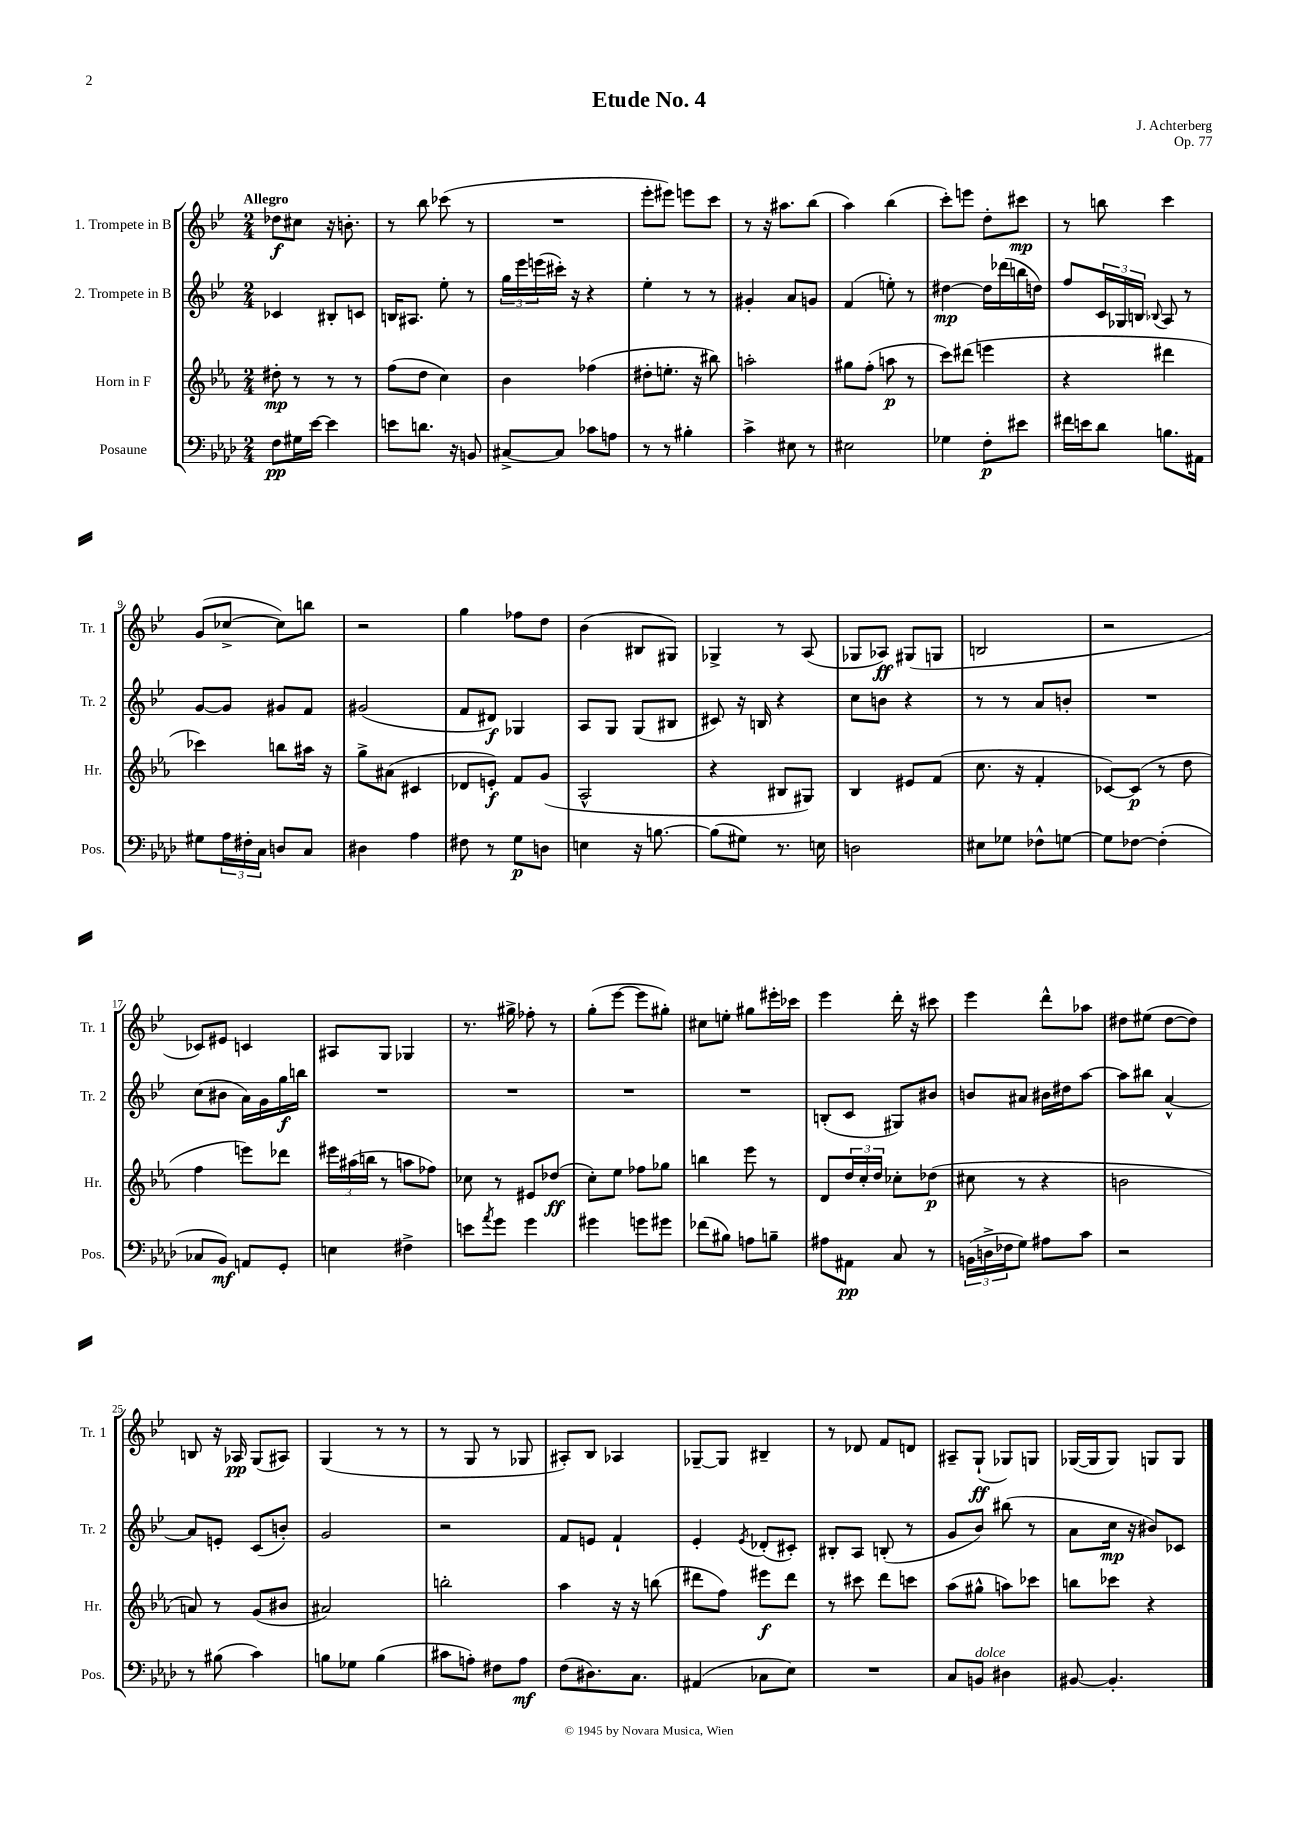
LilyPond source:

\header { title = "Etude No. 4" composer = "J. Achterberg" opus = "Op. 77" }
<<
\new StaffGroup <<
\new Staff = "s0" \with { instrumentName = "1. Trompete in B" shortInstrumentName = "Tr. 1" } {
    \clef treble \key bes \major \numericTimeSignature \time 2/4 \tempo "Allegro"
    des''8\f cis''8 r16 b'8.-. |
    r8 bes''8 ces'''8( r8 |
    R2 |
    ees'''8-. eis'''8) e'''8 c'''8 |
    r8 r16 ais''8. bes''8( |
    a''4) bes''4( |
    c'''8-.) e'''8 d''8-. cis'''8\mp |
    r8 b''8 c'''4 |
    g'8( ces''8~-> ces''8) b''8 |
    r2 |
    g''4 fes''8 d''8 |
    bes'4( bis8 gis8) |
    ges4-> r8 a8( |
    ges8 aes8\ff) gis8( g8 |
    b2 |
    r2 |
    ces'8) eis'8 c'4 |
    ais8 g8 ges4 |
    r8. gis''16-> fes''8-. r8 |
    g''8-.( ees'''8~ ees'''8 gis''8-.) |
    cis''8 e''8-. gis''8 eis'''16-. ces'''16 |
    ees'''4 d'''16-. r16 cis'''8 |
    ees'''4 d'''8-^ aes''8 |
    dis''8 eis''8( dis''8~ dis''8) |
    b8 r16 aes16\pp g8( ais8) |
    g4( r8 r8 |
    r8 g8 r8 ges8 |
    ais8-.) bes8 aes4 |
    ges8~-- ges8 bis4-- |
    r8 des'8 f'8 d'8 |
    ais8-- g8-!\ff( ges8) g8 |
    ges16~( ges16 ges8) g8 g8 \bar "|." |
}
\new Staff = "s1" \with { instrumentName = "2. Trompete in B" shortInstrumentName = "Tr. 2" } {
    \clef treble \key bes \major \numericTimeSignature \time 2/4
    ces'4 bis8-. c'8 |
    b16 ais8. ees''8-. r8 |
    \tuplet 3/2 { g''16 ees'''16 e'''16( } cis'''16-.) r16 r4 |
    ees''4-. r8 r8 |
    gis'4-. a'8 g'8 |
    f'4( e''8-.) r8 |
    dis''4~\mp dis''16 des'''16( b''16 d''16) |
    f''8 \tuplet 3/2 { c'16 ges16 b16 } \appoggiatura { bes8 } a8 r8 |
    g'8~ g'8 gis'8 f'8 |
    gis'2( |
    f'8 dis'8\f) ges4 |
    a8 g8 g8( bis8 |
    cis'8) r16 b16 r4 |
    c''8 b'8 r4 |
    r8 r8 a'8 b'8-. |
    R2 |
    c''8( bis'8 a'16) g'16 g''16\f b''16 |
    R2 |
    R2 |
    R2 |
    R2 |
    b8-.( c'8 gis8) bis'8 |
    b'8 ais'8 bis'16 dis''16 a''8~ |
    a''8 bis''8 a'4~-^ |
    a'8 e'8-. c'8( b'8-.) |
    g'2 |
    r2 |
    f'8 e'8 f'4-! |
    ees'4-. \acciaccatura { ees'8 } des'8-.( cis'8-.) |
    bis8-. a8 b8-.( r8 |
    g'8 bes'8) bis''8( r8 |
    a'8 c''16\mp r16 bis'8) ces'8 \bar "|." |
}
\new Staff = "s2" \with { instrumentName = "Horn in F" shortInstrumentName = "Hr." } {
    \clef treble \key ees \major \numericTimeSignature \time 2/4
    dis''8-.\mp r8 r8 r8 |
    f''8( d''8 c''4) |
    bes'4 fes''4( |
    dis''8-. e''8.-. r16 bis''8) |
    a''2-. |
    gis''8 f''8-.( a''8\p r8 |
    c'''8) dis'''8( e'''4 |
    r4 dis'''4 |
    ces'''4) b''8 ais''16 r16 |
    g''8-> ais'8( cis'4 |
    des'8 e'8-.\f) f'8 g'8( |
    aes2-^ |
    r4 bis8 gis8) |
    bes4 eis'8 f'8( |
    c''8. r16 f'4-. |
    ces'8~) ces'8\p( r8 d''8 |
    f''4 e'''8) des'''8 |
    \tuplet 3/2 { eis'''16 ais''16( b''16 } r8 a''8 fes''8) |
    ces''8 r8 eis'8 des''8\ff( |
    c''8-.) ees''8 fes''8 ges''8 |
    b''4 ees'''8 r8 |
    d'8 \tuplet 3/2 { d''16 c''16-. d''16 } ces''8-. des''8\p( |
    cis''8 r8 r4 |
    b'2 |
    a'8) r8 g'8( bis'8 |
    ais'2) |
    b''2-. |
    aes''4 r16 r16 b''8( |
    dis'''8 f''8) eis'''8\f dis'''8 |
    r8 cis'''8 d'''8 c'''8 |
    aes''8( gis''8-^ a''8) ces'''8 |
    b''8 ces'''8 r4 \bar "|." |
}
\new Staff = "s3" \with { instrumentName = "Posaune" shortInstrumentName = "Pos." } {
    \clef bass \key aes \major \numericTimeSignature \time 2/4
    f8\pp gis16 ees'16~ ees'4 |
    e'8 d'8. r16 b,8 |
    cis8~-> cis8 ces'8 a8 |
    r8 r8 bis4-. |
    c'4-> eis8 r8 |
    eis2 |
    ges4 f8-.\p eis'8 |
    fis'16 e'16 des'8 b8. ais,16 |
    gis8 \tuplet 3/2 { aes16 fis16-. c16 } d8 c8 |
    dis4 aes4 |
    fis8 r8 g8\p d8 |
    e4 r16 b8.~ |
    b8( gis8) r8. e16 |
    d2 |
    eis8 ges8 fes8-^ g8~ |
    g8 fes8~ fes4-.( |
    ces8 bes,8\mf) a,8 g,8-. |
    e4 fis4-> |
    e'8 \acciaccatura { aes'8 } g'8 g'4 |
    gis'4 g'8 gis'8 |
    fes'8( bis8) a8 b8-- |
    ais8 ais,8\pp c8 r8 |
    \tuplet 3/2 { b,16( d16-> fes16 } g8) ais8 c'8 |
    r2 |
    r8 bis8( c'4) |
    b8 ges8 b4( |
    cis'8 a8-.) fis8 a8\mf |
    f8( dis8.) c8. |
    ais,4( ces8 ees8) |
    R2 |
    c8 b,8^\markup { \italic "dolce" } dis4 |
    bis,8~ bis,4.-. \bar "|." |
}
>>
>>
